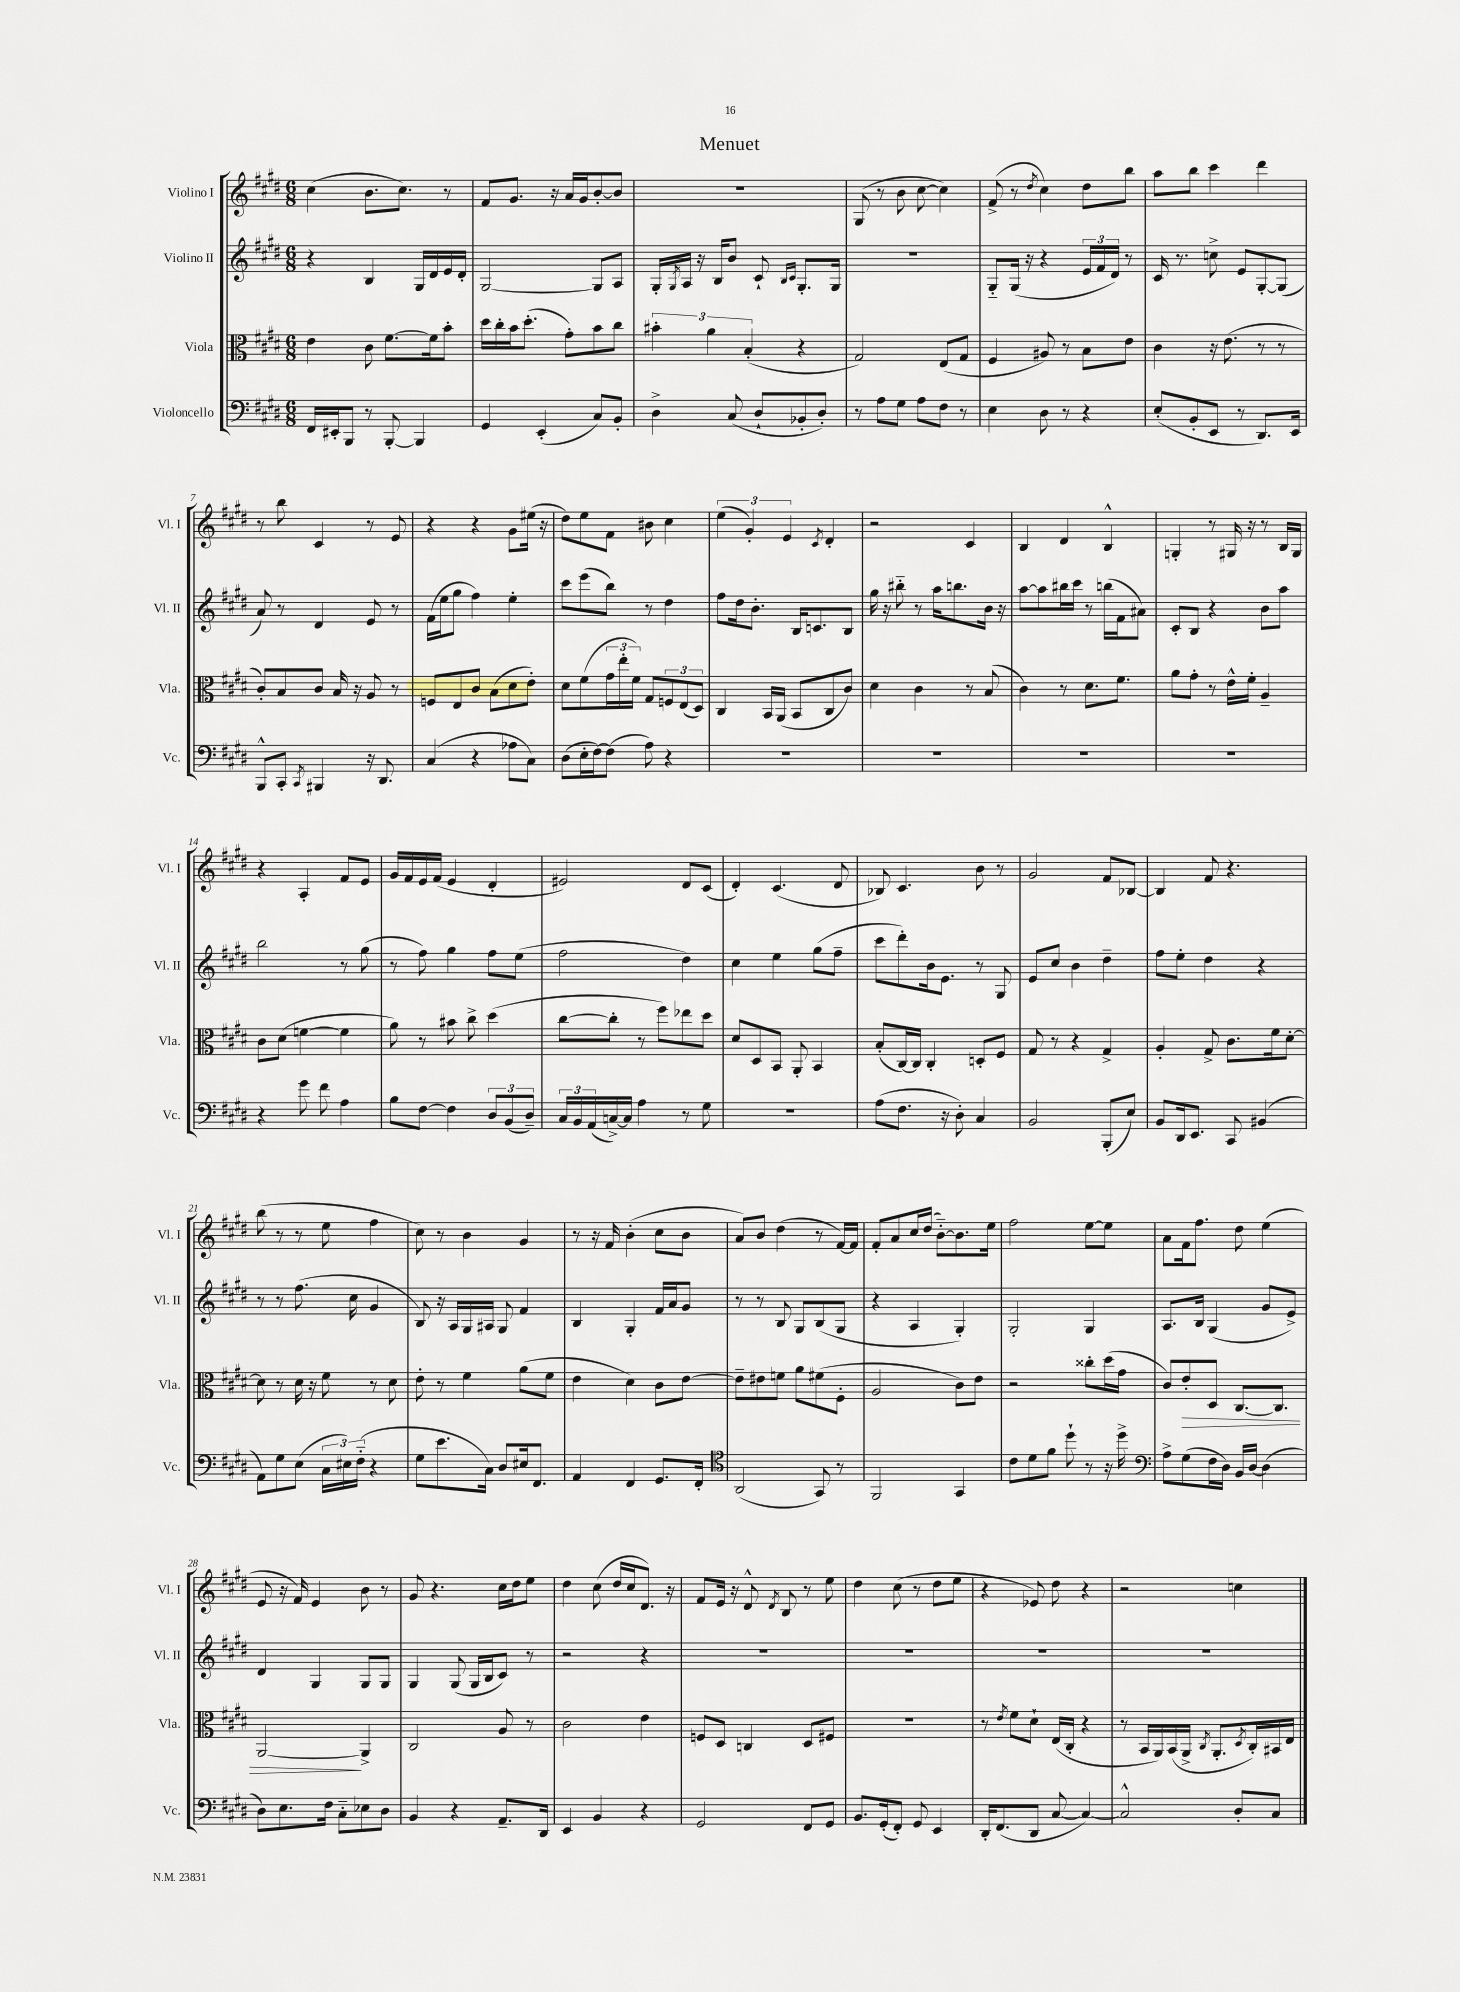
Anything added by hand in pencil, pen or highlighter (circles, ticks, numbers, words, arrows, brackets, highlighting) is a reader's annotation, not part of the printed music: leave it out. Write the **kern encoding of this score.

**kern	**kern	**kern	**kern
*staff4	*staff3	*staff2	*staff1
*clefF4	*clefC3	*clefG2	*clefG2
*k[f#c#g#d#]	*k[f#c#g#d#]	*k[f#c#g#d#]	*k[f#c#g#d#]
*M6/8	*M6/8	*M6/8	*M6/8
16FF#	4e	4r	(4cc#
16EE#'	.	.	.
8BBB	.	.	.
8r	8c#	4B	8.b
[8BBB'	[8.f#	.	.
.	.	.	8.cc#)
4BBB]	.	16G#	.
.	16f#]	16d#	.
.	8b'	16e	8r
.	.	16d#'	.
=	=	=	=
4GG#	16dd#	[2G#	8f#
.	16cc#'	.	.
.	16b	.	8.g#
.	(8.dd#'	.	.
(4EE'	.	.	.
.	.	.	16r
.	8g#')	.	16a
.	.	.	16g#
8C#)	8b	8G#]	[8b'
8BB'	8cc#	8A	8b]
=	=	=	=
4D#^	6b#'	16G#'	2.r
.	.	8qG#	.
.	.	16A	.
.	.	16r	.
.	6a	.	.
.	.	16B	.
(8C#	.	8b	.
.	(6B'	.	.
8D#`	.	8c#`	.
.	.	16qqB	.
.	.	16qqc#	.
8BB-'	4r	8.G#'	.
8D#')	.	.	.
.	.	16G#	.
=	=	=	=
8r	2G#)	2.r	(8G#
8A	.	.	8r
8G#	.	.	8b
8A	.	.	[8cc#
8F#	(8E	.	4cc#])
8r	8G#	.	.
=	=	=	=
4E	4F#	8G#'~	(8f#^
.	.	(16G#	8r
.	.	16r	.
.	.	.	8qdd#
8D#	8A#)	4r	4cc#)
8r	8r	.	.
4r	8B	24e	8dd#
.	.	24f#	.
.	.	24d#)	.
.	8e	8r	8bb
=	=	=	=
(8E'	4c#	16c#	8aa
.	.	8.r	.
8BB'	.	.	8bb
8EE	16r	8cc^	4ccc#
.	(8.e	.	.
8r	.	8e	.
8.DD#)	8r	[8G#'	4ddd#
.	8r	(8G#]	.
16EE	.	.	.
=	=	=	=
8BBB^^	8c#')	8a)	8r
8CC#'	8B	8r	8bb
8qCC#	.	.	.
4BBB#	8c#	4d#	4c#
.	16B	.	.
.	16r	.	.
16r	8A	8e	8r
8.DD#	.	.	.
.	8r	8r	8e
=	=	=	=
(4C#	8F	(16f#	4r
.	.	16ee	.
.	8E	8gg#	.
4r	8c#	4ff#)	4r
.	(8B	.	.
8A-	8d#	4ee'	8g#
8C#)	8e')	.	(16ee#
.	.	.	16r
=	=	=	=
(8D#	8d#	8ccc#	8dd#)
16E'	(8f#	(8eee	8ee
[16F#)	.	.	.
(8F#]	24g#	8bb)	8f#
.	24ee'	.	.
.	24f#)	.	.
8A)	8G#	8r	8b#
4r	12F	4dd#	4cc#
.	(12E	.	.
.	12D#)	.	.
=	=	=	=
2.r	4C#	8ff#	(6ee
.	.	16dd#	.
.	.	.	6g#')
.	.	8.b'	.
.	16BB	.	.
.	(16AA	.	.
.	.	.	6e
.	8BB	16B	.
.	.	8.c	.
.	.	.	8qc#
.	8C#	.	4d#'
.	8c#)	8B	.
=	=	=	=
2.r	4d#	16gg#	2r
.	.	16r	.
.	.	8bb#'~	.
.	4c#	8r	.
.	.	16aa	.
.	.	8.bb	.
.	8r	.	4c#
.	(8B	16b	.
.	.	16r	.
=	=	=	=
2.r	4c#)	[8aa	4B
.	.	8aa]	.
.	8r	16bb#	4d#
.	.	16ccc#	.
.	8.d#	8r	.
.	.	(16bb	4B^^
.	8.f#	16f#	.
.	.	8a#)	.
=	=	=	=
2.r	8a	8c#'	4G'
.	8g#'	8B	.
.	8r	4r	8r
.	16e^^	.	16G#
.	16f#'	.	16r
.	4A~	8b	8r
.	.	8aa	16B
.	.	.	16G#
=	=	=	=
4r	8c#	2bb	4r
.	(8d#	.	.
8g#	[4f	.	4A'
8f#	.	.	.
4A	4f]	8r	8f#
.	.	(8gg#	8e
=	=	=	=
8B	8a)	8r	16g#
.	.	.	16f#
[8F#	8r	8ff#)	16e
.	.	.	(16f#
4F#]	8b#	4gg#	4e
.	8cc#^	.	.
12D#	(4dd#	8ff#	4d#'
(12BB	.	.	.
.	.	(8ee	.
12D#~)	.	.	.
=	=	=	=
24C#	[8cc#	2ff#	2e#)
24BB	.	.	.
(24AA	.	.	.
[16C^)	8cc#']	.	.
16C]	.	.	.
4A	8r	.	.
.	8ff#)	.	.
8r	8ee-	4dd#)	8d#
8G#	8dd#	.	(8c#
=	=	=	=
2.r	8d#	4cc#	4d#')
.	8D#	.	.
.	8BB	4ee	(4.c#
.	8AA'	.	.
.	4BB	(8gg#	.
.	.	8ff#~	8d#
=	=	=	=
(8A	(8B'	8ccc#	8B-)
8.F#	[16C#)	8ddd#')	4.c#
.	16C#]	.	.
.	4C#'	16b	.
16r	.	8.e	.
8D#')	.	.	.
4C#	8D'	8r	8b
.	8F#	8G#	8r
=	=	=	=
2BB	8G#	8e	2g#
.	8r	8cc#	.
.	4r	4b	.
(8BBB'	4G#^	4dd#~	8f#
8E)	.	.	[8B-
=	=	=	=
8BB	4A'	8ff#	4B-]
16DD#	.	8ee'	.
8.EE	.	.	.
.	8G#^	4dd#	8f#
8CC#	8.c#	.	4.r
(4BB#	.	4r	.
.	16f#	.	.
.	[8d#'	.	.
=	=	=	=
8AA)	8d#]	8r	(8bb
8G#	8r	8r	8r
(8E	16d#	(8.ff#	8r
.	16r	.	.
24C#	8f#	.	8ee
24E#)	.	.	.
.	.	16cc#	.
(24F#'~	.	.	.
4r	8r	4g#	4ff#
.	8d#	.	.
=	=	=	=
8G#	8e'	8B)	8cc#)
8.e	8r	16r	8r
.	.	16A	.
.	4f#	16G#	4b
16C#)	.	16A#	.
8D#	.	8G#	.
16E#	(8a	4f#	4g#
8.FF#	.	.	.
.	8f#	.	.
=	=	=	=
4AA	4e	4B	8r
.	.	.	16r
.	.	.	16f#
4FF#	4d#)	4G#'	(4b'
8.GG#	8c#	16f#	8cc#
.	.	16a	.
.	[8e	8g#	8b
16FF#'	.	.	.
=	=	=	=
*clefC4	*	*	*
(2AA	8e~]	8r	8a)
.	8e#	8r	8b
.	8f	8B	(4dd#
.	8a	8G#	.
8GG#)	(8f#	(8B	8r
8r	8F#'	8G#	[16f#)
.	.	.	16f#]
=	=	=	=
2FF#	2A	4r	8f#'
.	.	.	8a
.	.	4A	16cc#
.	.	.	(16dd#
.	.	.	[8b'~)
4GG#	8c#)	4G#')	8.b]
.	8e	.	.
.	.	.	16ee
=	=	=	=
8c#	2r	2G#'	2ff#
8d#	.	.	.
8f#	.	.	.
8dd#`	.	.	.
8r	8cc##'	4G#	[8ee
16r	(16dd#	.	8ee]
16dd#^	16g#	.	.
=	=	=	=
*clefF4	*	*	*
8A^	8c#)	8.A	8a
(8G#	8e'	.	16f#
.	.	16B	8.ff#
16F#	8D#	(4G#	.
16D#)	.	.	.
16BB	[8.C#	.	8dd#
[16D#	.	.	.
(4D#]	.	8g#	(4ee
.	8.C#]	.	.
.	.	8e^)	.
=	=	=	=
8D#)	[2AA	4d#	8e
8.E	.	.	16r
.	.	.	16f#)
.	.	4G#	4e
16F#	.	.	.
8C#'~	.	.	.
8E-	4AA^]	8G#	8b
8D#	.	8G#	8r
=	=	=	=
4BB	2C#	4G#	8g#
.	.	.	4.r
4r	.	(8G#	.
.	.	16G#	.
.	.	16B	.
8.AA~	8A	8c#)	16cc#
.	.	.	16dd#
.	8r	8r	8ee
16DD#	.	.	.
=	=	=	=
4EE	2c#	2r	4dd#
4BB	.	.	(8cc#
.	.	.	16dd#
.	.	.	16cc#
4r	4e	4r	8.d#)
.	.	.	16r
=	=	=	=
2GG#	8F	2.r	8f#
.	8D#	.	16e
.	.	.	16r
.	4C	.	8d#^^
.	.	.	8qd#
.	.	.	8B
8FF#	8D#	.	8r
8GG#	8F#	.	8ee
=	=	=	=
8.BB	2.r	2.r	4dd#
(16GG#'	.	.	.
8FF#')	.	.	(8cc#
8GG#	.	.	8r
4EE	.	.	8dd#
.	.	.	8ee
=	=	=	=
16DD#'	8r	2.r	4r
(8.FF#	.	.	.
.	8qe	.	.
.	8f#	.	.
8DD#	8d#`	.	8e-)
[8C#	(16E	.	8dd#
.	16C#'	.	.
4C#_)	4r	.	4r
=	=	=	=
2C#^^]	8r	2.r	2r
.	16BB	.	.
.	16AA)	.	.
.	(16BB	.	.
.	16AA^	.	.
.	8qC#	.	.
.	8.AA'	.	.
8D#'	.	.	4cc
.	8qD#	.	.
.	16C#')	.	.
8C#	16BB#	.	.
.	16E	.	.
==	==	==	==
*-	*-	*-	*-
